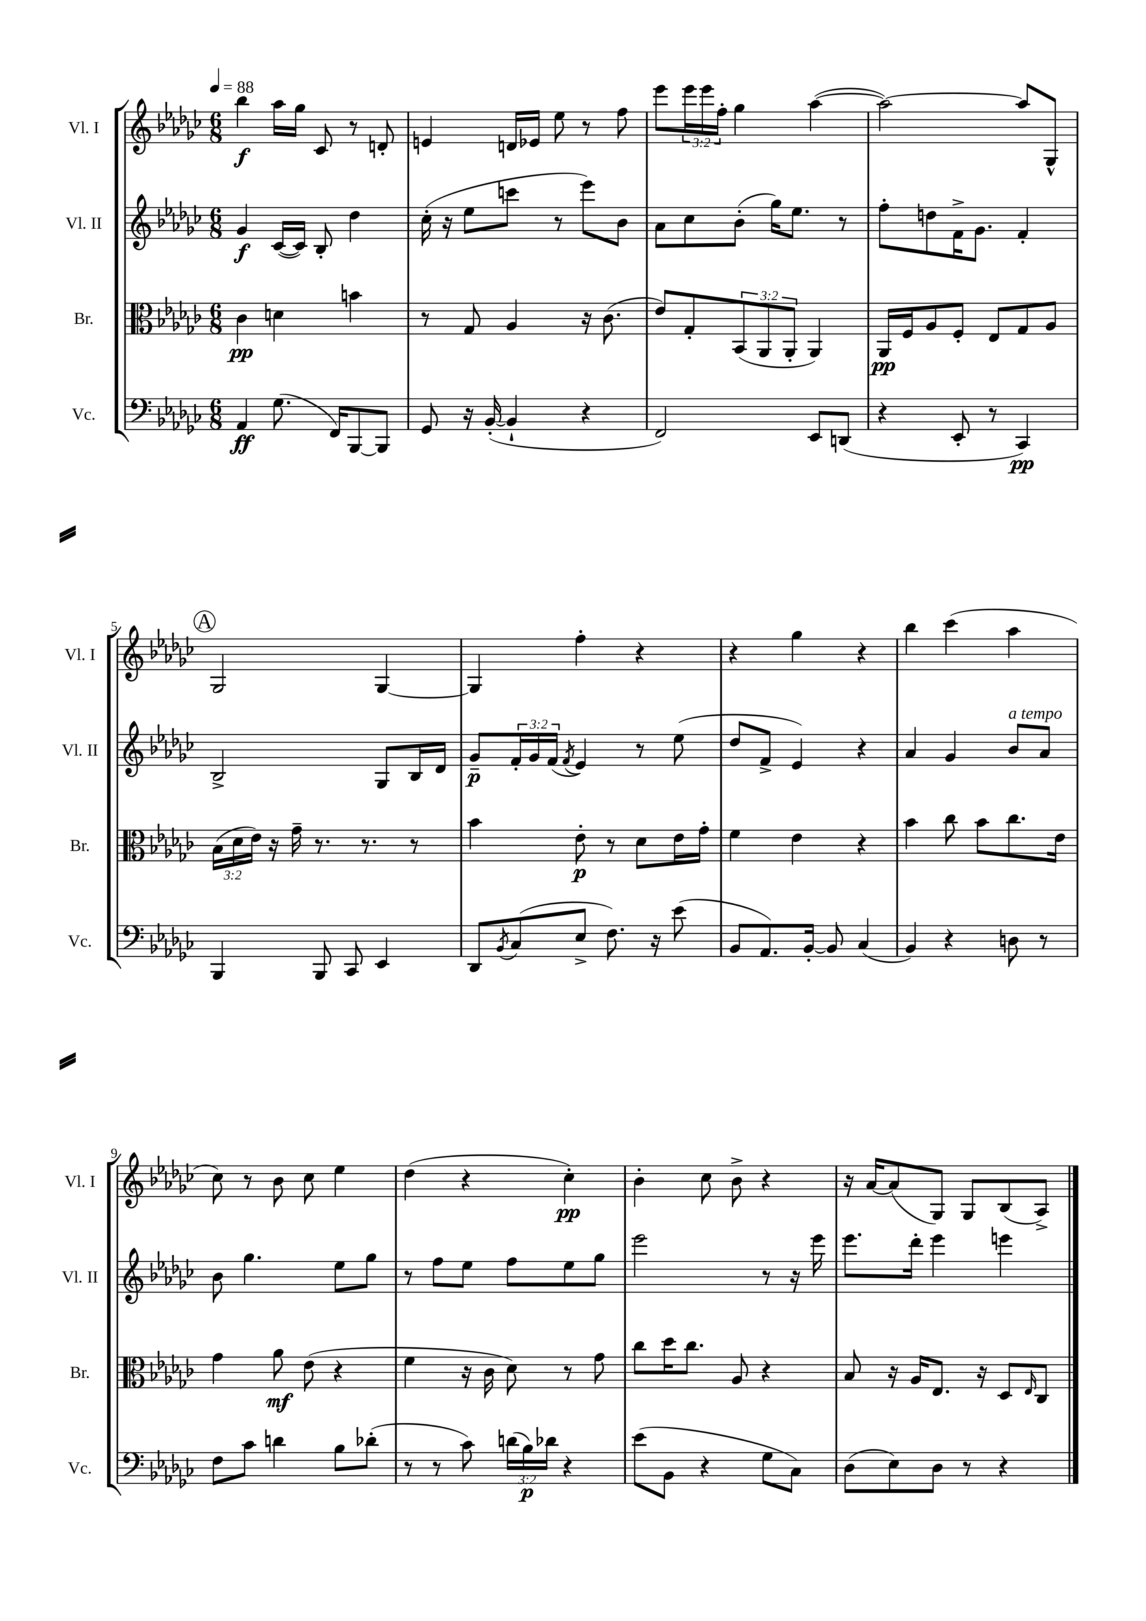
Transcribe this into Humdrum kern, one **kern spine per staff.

**kern	**kern	**kern	**kern
*staff4	*staff3	*staff2	*staff1
*clefF4	*clefC3	*clefG2	*clefG2
*k[b-e-a-d-g-c-]	*k[b-e-a-d-g-c-]	*k[b-e-a-d-g-c-]	*k[b-e-a-d-g-c-]
*M6/8	*M6/8	*M6/8	*M6/8
*MM88	*MM88	*MM88	*MM88
4AA-	4c-	4g-	4bb-
(8.G-	4d	([16c-	16aa-
.	.	16c-])	16gg-
.	.	8B-'	8c-
16FF)	.	.	.
[8BBB-	4b	4dd-	8r
8BBB-]	.	.	8d'
=	=	=	=
8GG-	8r	(16cc-'	4e
.	.	16r	.
16r	8G-	8ee-	.
([16BB-'	.	.	.
4BB-`]	4A-	8ccc	16d
.	.	.	16e-
.	.	8r	8ee-
4r	16r	8eee-)	8r
.	(8.c-	.	.
.	.	8b-	8ff
=	=	=	=
2FF)	8e-)	8a-	8eee-
.	8G-'	8cc-	24eee-
.	.	.	24eee-
.	.	.	24ff'
.	(12BB-	(8b-'	4gg-
.	12AA-	.	.
.	.	16gg-)	.
.	12AA-'	.	.
.	.	8.ee-	.
8EE-	4AA-)	.	([4aa-
(8DD	.	8r	.
=	=	=	=
4r	16AA-	8ff'	2aa-_)
.	16F	.	.
.	8A-	8dd	.
8EE-'	8F'	16f^	.
.	.	8.g-	.
8r	8E-	.	.
4CC-)	8G-	4f'	8aa-]
.	8A-	.	8G-^^
=	=	=	=
4BBB-	(24B-	2B-^	2G-
.	24d-	.	.
.	24e-)	.	.
.	16r	.	.
.	16g-~	.	.
8BBB-	8.r	.	.
8CC-	.	.	.
.	8.r	.	.
4EE-	.	8G-	[4G-
.	8r	16B-	.
.	.	16d-	.
=	=	=	=
8DD-	4b-	8g-~	4G-]
8qBB-	.	.	.
(8C-	.	24f'	.
.	.	24g-	.
.	.	(24f	.
.	.	8qf	.
8E-^	8e-'	4e-)	4ff'
8.F)	8r	.	.
.	8d-	8r	4r
16r	.	.	.
(8e-	16e-	(8ee-	.
.	16g-'	.	.
=	=	=	=
8BB-	4f	8dd-	4r
8.AA-)	.	8f^	.
.	4e-	4e-)	4gg-
[16BB-'	.	.	.
8BB-]	.	.	.
(4C-	4r	4r	4r
=	=	=	=
4BB-)	4b-	4a-	4bb-
4r	8cc-	4g-	(4ccc-
.	8b-	.	.
8D	8.cc-	8b-	4aa-
8r	.	8a-	.
.	16e-	.	.
=	=	=	=
8F	4g-	8b-	8cc-)
8c-	.	4.gg-	8r
4d	8a-	.	8b-
.	(8e-	.	8cc-
8B-	4r	8ee-	4ee-
(8d-'	.	8gg-	.
=	=	=	=
8r	4f	8r	(4dd-
8r	.	8ff	.
8c-)	16r	8ee-	4r
.	16c-	.	.
(24d	8d-)	8ff	.
24B-)	.	.	.
24d-	.	.	.
4r	8r	8ee-	4cc-')
.	8g-	8gg-	.
=	=	=	=
(8e-	8cc-	2eee-	4b-'
8BB-	16dd-	.	.
.	8.cc-	.	.
4r	.	.	8cc-
.	8A-	.	8b-^
8G-	4r	8r	4r
8C-)	.	16r	.
.	.	16eee-	.
=	=	=	=
(8D-	8B-	8.eee-	16r
.	.	.	[16a-
8E-)	16r	.	(8a-]
.	16A-	16ddd-'	.
8D-	8.E-	4eee-	8G-)
8r	.	.	8G-
.	16r	.	.
4r	8D-	4eee	(8B-
.	16qqE-	.	.
.	8C-	.	8A-^)
==	==	==	==
*-	*-	*-	*-
